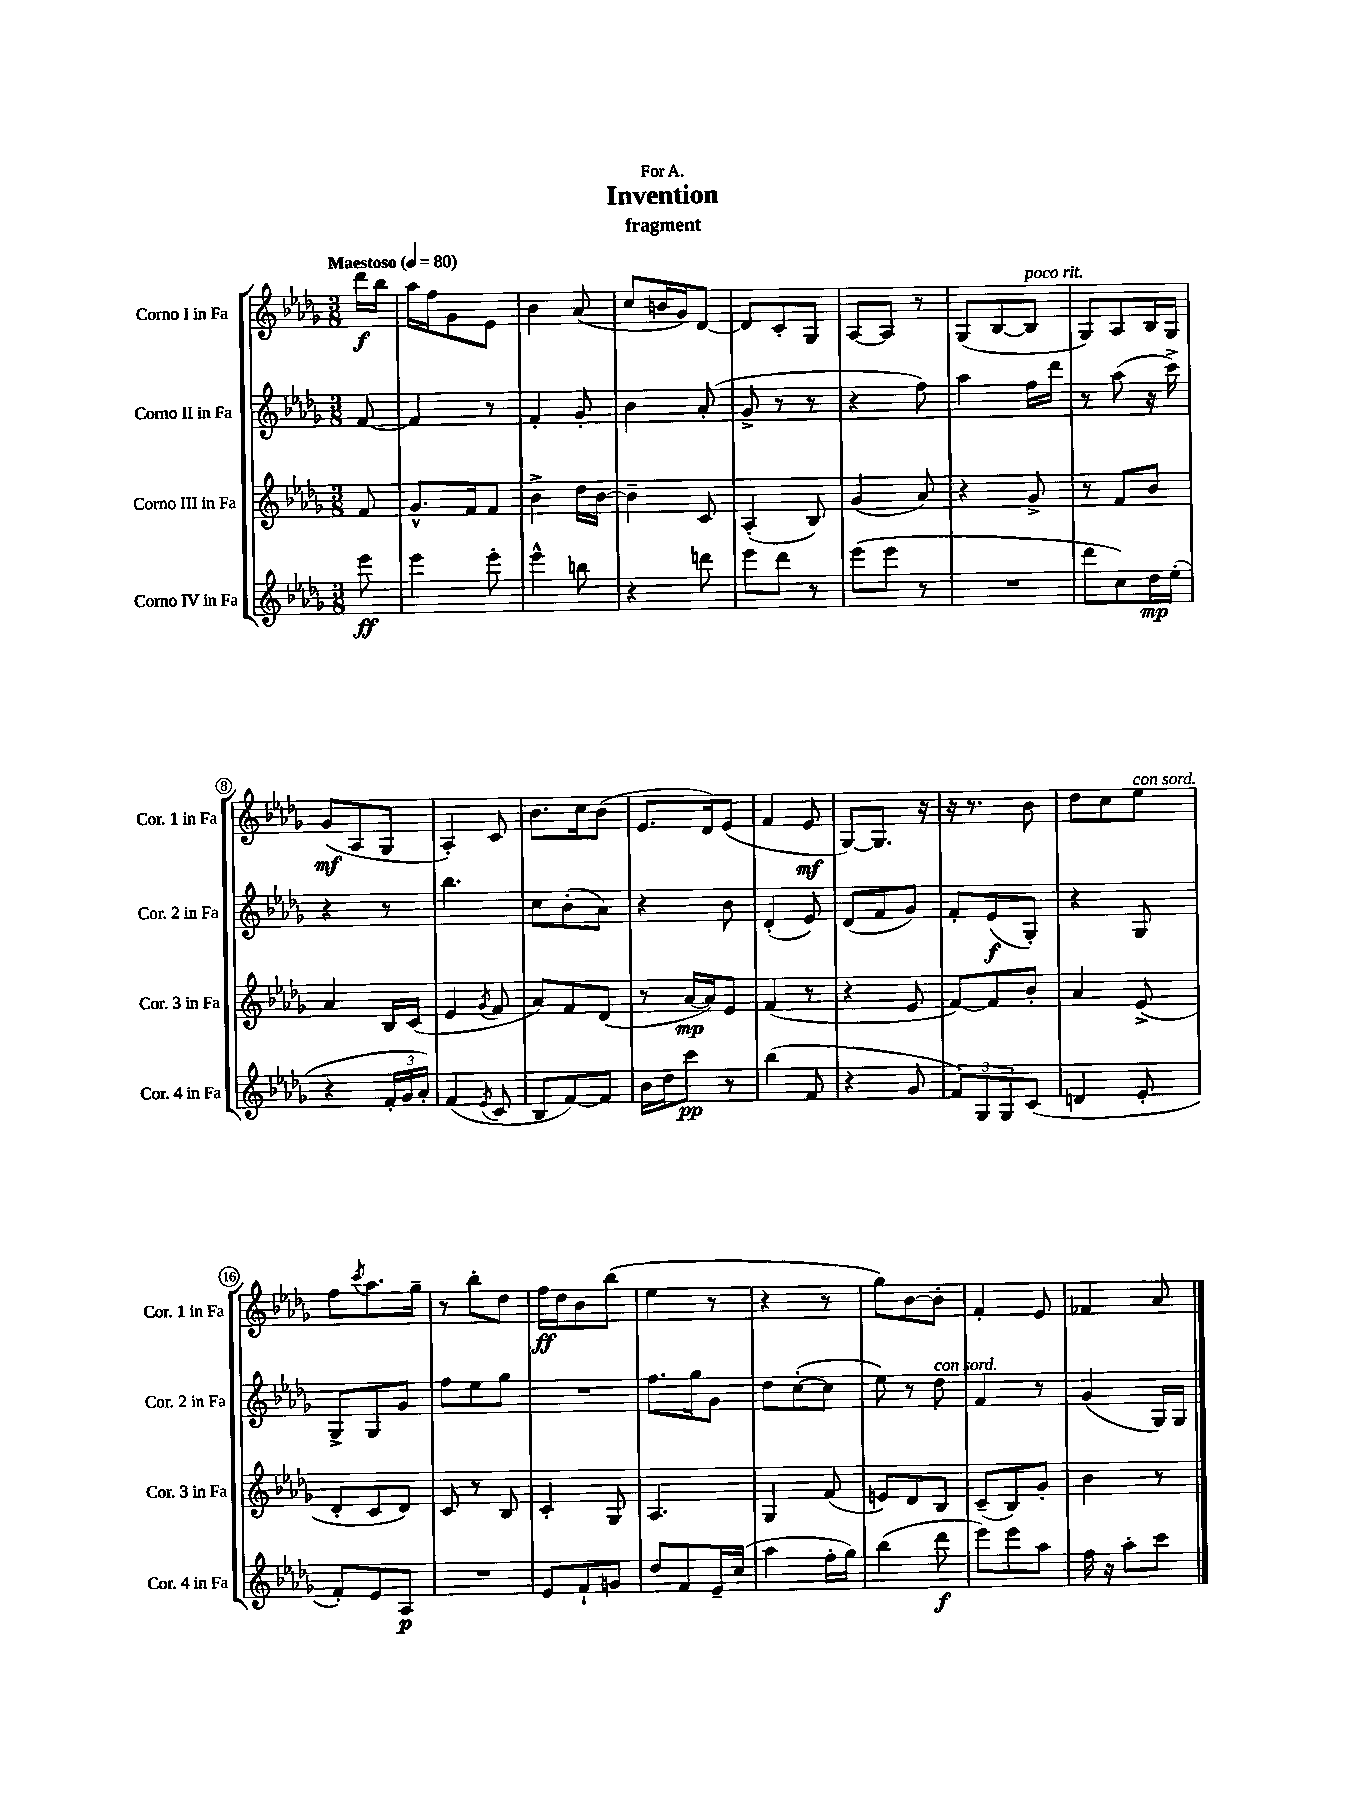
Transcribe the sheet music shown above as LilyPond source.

\header { title = "Invention" subtitle = "fragment" dedication = "For A." }
<<
\new StaffGroup <<
\new Staff = "s0" \with { instrumentName = "Corno I in Fa" shortInstrumentName = "Cor. 1 in Fa" } {
    \clef treble \key des \major \numericTimeSignature \time 3/8 \partial 8 \tempo "Maestoso" 4 = 80
    des'''16\f bes''16 |
    aes''16 f''16 ges'8 ees'8 |
    bes'4 aes'8( |
    c''8 b'16 ges'16) des'8~ |
    des'8 c'8-. ges8 |
    aes8~ aes8 r8 |
    ges8( bes8~ bes8^\markup { \italic "poco rit." } |
    ges8) aes8 bes16 ges16 |
    ges'8\mf( aes8 ges8 |
    aes4-.) c'8 |
    bes'8. c''16 bes'8( |
    ees'8. des'16) ees'8( |
    f'4 ees'8\mf |
    ges8~) ges8. r16 |
    r16 r8. bes'8 |
    des''8 c''8 ees''8^\markup { \italic "con sord." } |
    f''8 \acciaccatura { c'''8 } aes''8. ges''16-- |
    r8 bes''8-. des''8 |
    f''16\ff des''16 bes'8 bes''8( |
    ees''4 r8 |
    r4 r8 |
    ges''8) bes'8~ bes'8-. |
    f'4-. ees'8 |
    fes'4 aes'8 \bar "|." |
}
\new Staff = "s1" \with { instrumentName = "Corno II in Fa" shortInstrumentName = "Cor. 2 in Fa" } {
    \clef treble \key des \major \numericTimeSignature \time 3/8 \partial 8
    f'8~ |
    f'4 r8 |
    f'4-. ges'8-. |
    bes'4 aes'8-.( |
    ges'8-> r8 r8 |
    r4 f''8) |
    aes''4 f''16 des'''16 |
    r8 aes''8( r16 c'''16->) |
    r4 r8 |
    bes''4. |
    c''8 bes'8-.( aes'8) |
    r4 bes'8 |
    des'4-.( ees'8) |
    des'8( f'8 ges'8) |
    f'8-. ees'8\f( ges8-.) |
    r4 ges8 |
    ges8-> ges8 ges'8 |
    f''8 ees''8 ges''8 |
    R4. |
    f''8. ges''16 ges'8 |
    des''8 c''8~-.( c''8 |
    ees''8) r8 des''8^\markup { \italic "con sord." } |
    f'4 r8 |
    ges'4( ges16) ges16 \bar "|." |
}
\new Staff = "s2" \with { instrumentName = "Corno III in Fa" shortInstrumentName = "Cor. 3 in Fa" } {
    \clef treble \key des \major \numericTimeSignature \time 3/8 \partial 8
    f'8 |
    ges'8.-^ f'16 f'8 |
    bes'4-> des''16 bes'16~ |
    bes'4-- c'8 |
    aes4-.( bes8) |
    ges'4( aes'8) |
    r4 ges'8-> |
    r8 f'8 bes'8 |
    aes'4 bes16 c'16( |
    ees'4 \acciaccatura { ges'8 } f'8 |
    aes'8) f'8 des'8( |
    r8 aes'16~\mp aes'16) ees'8 |
    f'4( r8 |
    r4 ees'8 |
    f'8~) f'8 bes'8-. |
    aes'4 ees'8->( |
    des'8-. c'8 des'8) |
    c'8 r8 bes8 |
    c'4-. ges8 |
    aes4. |
    ges4 f'8( |
    e'8) des'8 bes8 |
    c'8--( bes8) ges'8-. |
    bes'4 r8 \bar "|." |
}
\new Staff = "s3" \with { instrumentName = "Corno IV in Fa" shortInstrumentName = "Cor. 4 in Fa" } {
    \clef treble \key des \major \numericTimeSignature \time 3/8 \partial 8
    ees'''8\ff |
    ees'''4 ees'''8-. |
    ees'''4-^ b''8 |
    r4 d'''8 |
    ees'''8 des'''8 r8 |
    ees'''8( ees'''8 r8 |
    R4. |
    des'''8 c''8) des''16\mp ees''16-.( |
    r4 \tuplet 3/2 { f'16-. ges'16 aes'16-.) } |
    f'4( \acciaccatura { ees'8 } c'8 |
    bes8 f'8~) f'8 |
    bes'16 des''16 c'''8\pp r8 |
    bes''4( f'8 |
    r4 ges'8 |
    \tuplet 3/2 { f'8) ges8 ges8 } c'8( |
    d'4 ees'8-. |
    f'8-.) ees'8 aes8\p |
    R4. |
    ees'8 f'8-! g'8 |
    des''8 f'8 ees'16-- c''16( |
    aes''4 f''16-. ges''16) |
    bes''4( des'''8\f |
    ees'''8) ees'''8 aes''8 |
    f''16 r16 aes''8-. c'''8 \bar "|." |
}
>>
>>
\layout { \context { \Score \override BarNumber.stencil = #(make-stencil-circler 0.1 0.3 ly:text-interface::print) } }
